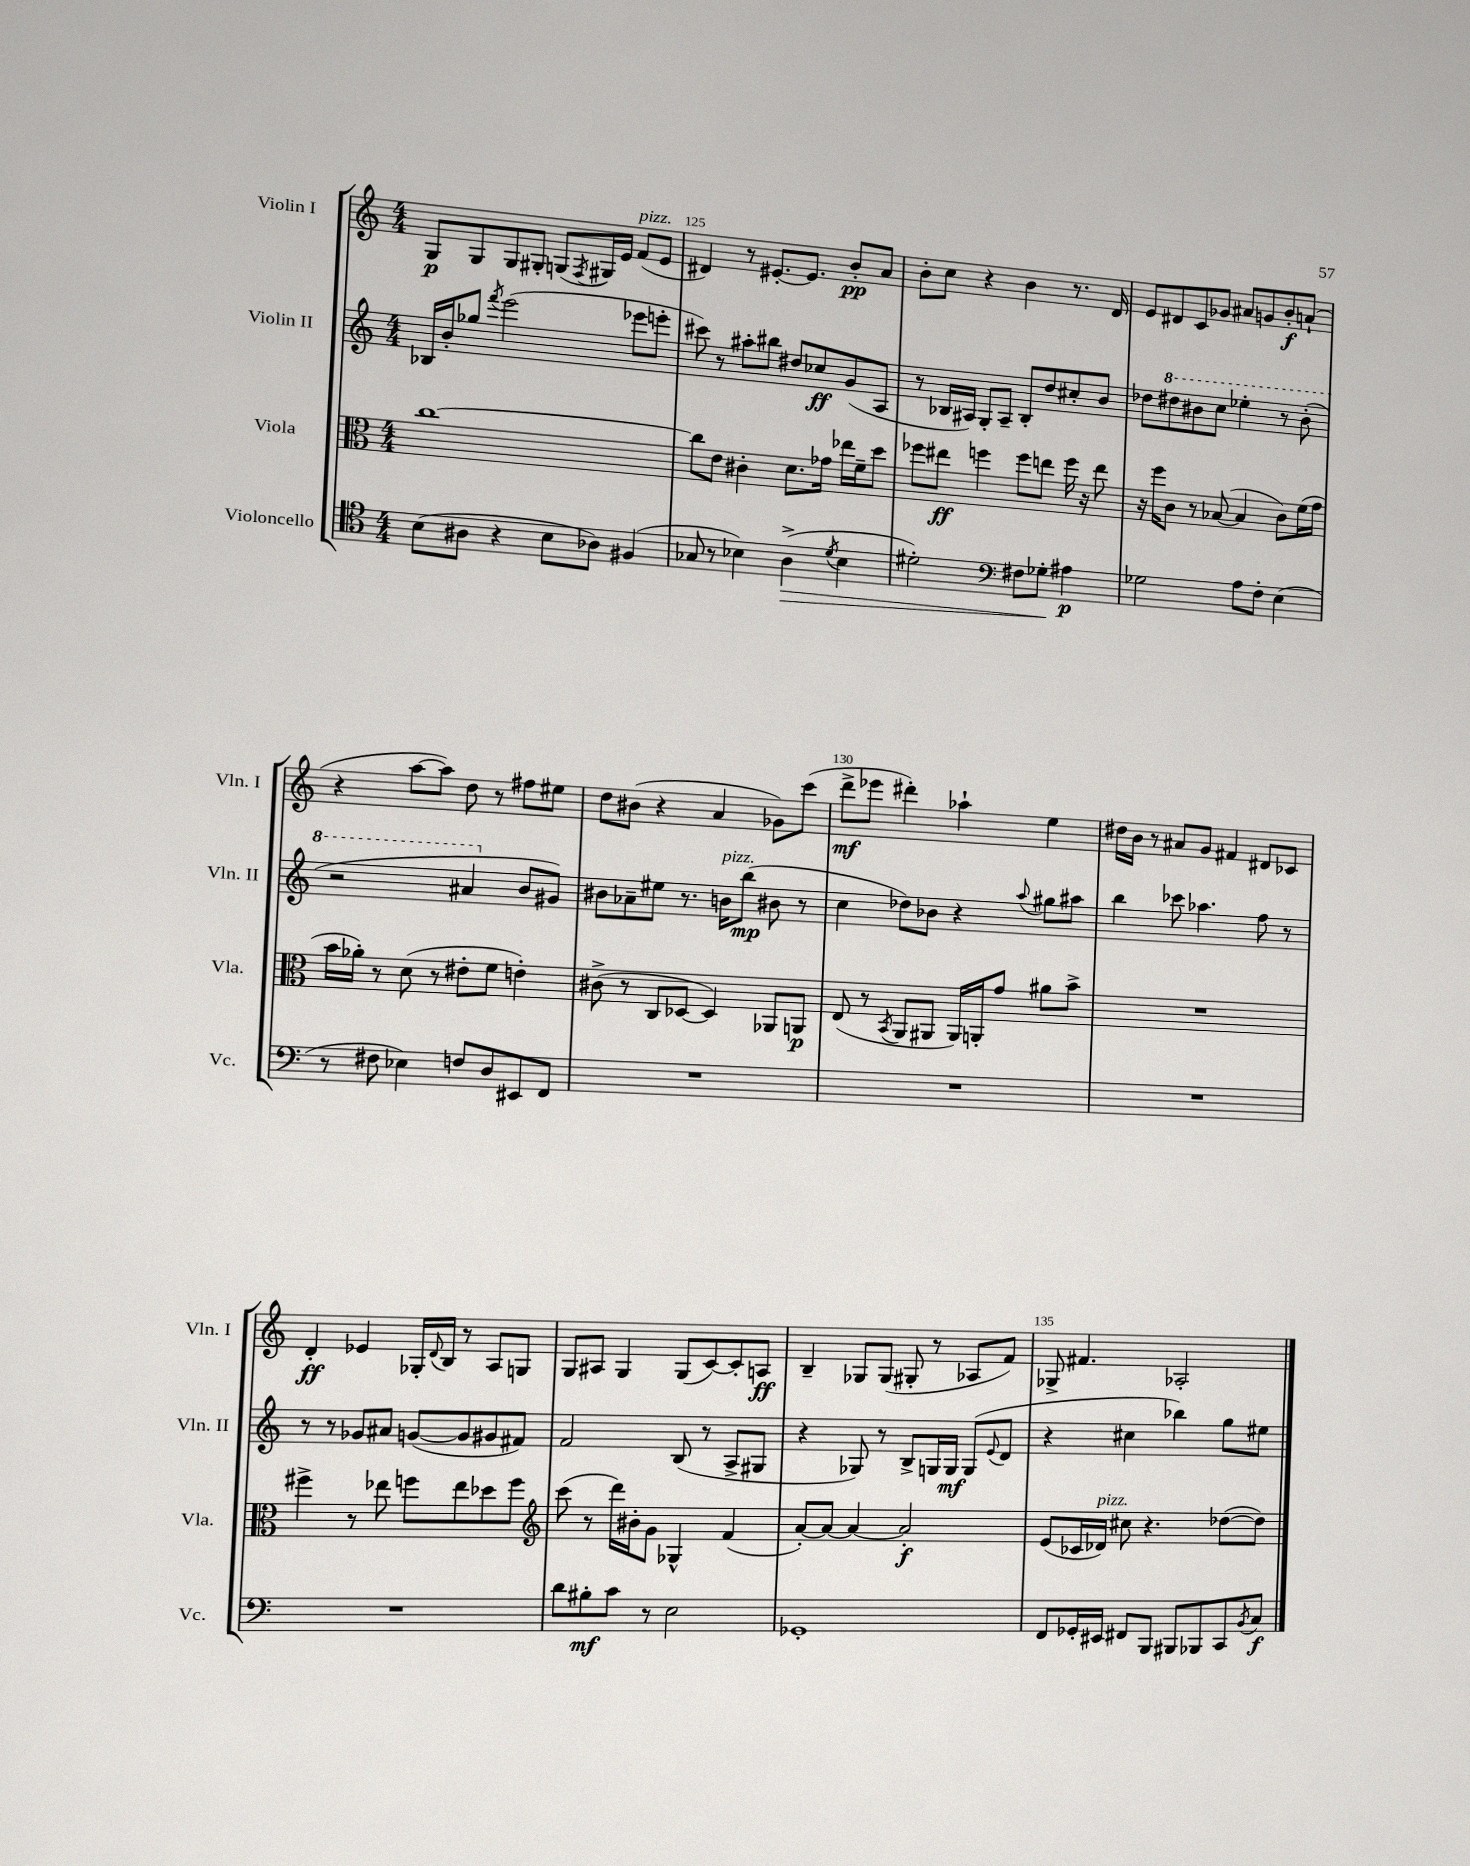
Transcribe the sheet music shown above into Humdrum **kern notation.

**kern	**dynam	**kern	**dynam	**kern	**dynam	**kern	**dynam
*part4	*part4	*part3	*part3	*part2	*part2	*part1	*part1
*staff4	*staff4	*staff3	*staff3	*staff2	*staff2	*staff1	*staff1
*I"Violoncello	*	*I"Viola	*	*I"Violin II	*	*I"Violin I	*
*I'Vc.	*	*I'Vla.	*	*I'Vln. II	*	*I'Vln. I	*
*clefC4	*	*clefC3	*	*clefG2	*	*clefG2	*
*k[]	*	*k[]	*	*k[]	*	*k[]	*
*M4/4	*	*M4/4	*	*M4/4	*	*M4/4	*
=124	=124	=124	=124	=124	=124	=124	=124
(8B\L	.	[1cc	.	16B-X/LL	.	8G/L	p
.	.	.	.	16b'/J	.	.	.
8A#X\J	.	.	.	8gg-X/J	.	8G/	.
.	.	.	.	8qfff/	.	.	.
4r	.	.	.	(2eee\	.	8G/	.
.	.	.	.	.	.	8G#X'/J	.
8B\L	.	.	.	.	.	(8Gn/L	.
.	.	.	.	.	.	8qF/	.
8A-X\J)	.	.	.	.	.	16G#X/L)	.
.	.	.	.	.	.	16e/JJ	.
!	!	!	!	!	!	!LO:TX:a:i:t=pizz.	!
(4F#X/	.	.	.	8eee-X\L	.	(8f/L	.
.	.	.	.	8eeen'\J	.	8e/J	.
=125	=125	=125	=125	=125	=125	=125	=125
8G-X/	.	8cc\L]	.	8ccc#X\)	.	4d#X/)	.
8r	.	8e\J	.	8r	.	.	.
4B-X\)	.	4c#X'\	.	8aa#X'\L	.	8r	.
.	.	.	.	8bb#X\J	.	[8.e#X'/L	.
!	!LO:HP:b	!	!	!	!	!	!
(4A^\	>	8.d\L	.	8dd#X/L	.	.	.
.	.	.	.	.	.	8.e#/J]	.
.	.	.	.	8cc-X/	ff	.	.
.	.	16g-X\Jk	.	.	.	.	.
8qd/	.	.	.	.	.	.	.
4B-\	.	16ee-X\LL	.	(8g/	.	8b'/L	pp
.	.	16f~\J	.	.	.	.	.
.	.	8dd\J	.	8A/J	.	8a/J	.
=126	=126	=126	=126	=126	=126	=126	=126
2d#X'\)	.	8ff-X\L	.	8r	.	8b'\L	.
.	.	8ee#X\J	ff	16B-X/LL	.	8cc\J	.
.	.	.	.	16A#X/JJ)	.	.	.
.	.	4ffn\	.	8G'/L	.	4r	.
.	.	.	.	8A#~/J	.	.	.
*clefF4	*	*	*	*	*	*	*
8F#X\L	.	8ff\L	.	8B-'/L	.	4b\	.
8G-X'\J	.	8een\J	.	8dd/	.	.	.
4A#X\	] p	16ff\	.	8cc#X'/	.	8.r	.
.	.	16r	.	.	.	.	.
.	.	8ee\	.	8b/J	.	.	.
.	.	.	.	.	.	16d/	.
=127	=127	=127	=127	=127	=127	=127	=127
2G-X\	.	16r	.	8dd-X\L	.	8e/L	.
.	.	16ff\KL	.	.	.	.	.
*	*	*	*	*8va	*	*	*
.	.	8c\J	.	8ddd#X\	.	8d#X/	.
.	.	8r	.	8bb#X\	.	8c/	.
.	.	([8B-X/	.	8ccc\J	.	8g-X/J	.
8A\L	.	4B-/]	.	4eee-X'\	.	8a#X/L	.
8F'\J	.	.	.	.	.	8gn/	.
(4E\	.	8c\L)	.	8r	.	8b'/	f
.	.	(16f\L	.	(8bb#'\	.	(8an`/J	.
.	.	16g\JJ	.	.	.	.	.
!!LO:LB:g=z
=128	=128	=128	=128	=128	=128	=128	=128
8r	.	16b\LL	.	2r	.	4r	.
.	.	16a-X'\JJ)	.	.	.	.	.
8F#X\	.	8r	.	.	.	.	.
4E-X\)	.	(8d\	.	.	.	[8aa\L	.
.	.	8r	.	.	.	8aa\J])	.
8Fn/L	.	8e#X'\L	.	4aa#X/	.	8dd\	.
8D/	.	8f\J	.	.	.	8r	.
*	*	*	*	*X8va	*	*	*
8EE#X/	.	4en'\)	.	8b/L	.	8ff#X\L	.
8FF/J	.	.	.	8g#X/J)	.	8ee#X\J	.
=129	=129	=129	=129	=129	=129	=129	=129
1r	.	(8c#X^\	.	8b#X\L	.	8dd\L	.
.	.	8r	.	8a-X~\	.	(8b#X\J	.
.	.	8C/L	.	8ee#X\J	.	4r	.
.	.	[8D-X/J	.	8.r	.	.	.
.	.	4D-/])	.	.	.	4a/	.
!	!	!	!	!LO:TX:a:i:t=pizz.	!	!	!
.	.	.	.	16bn\KL	.	.	.
.	.	.	.	(8bb\J	mp	.	.
.	.	8AA-X/L	.	8b#X\	.	8g-X\L)	.
.	.	8AAn/J	p	8r	.	(8ccc\J	.
=130	=130	=130	=130	=130	=130	=130	=130
1r	.	(8E/	.	4cc\	.	8ddd^\L	mf
.	.	8r	.	.	.	8eee-X\J	.
.	.	8qBB/	.	.	.	.	.
.	.	8AA/L	.	8dd-X\L)	.	4ddd#X'\)	.
.	.	8AA#X/J	.	8b-X\J	.	.	.
.	.	16AA#/LL)	.	4r	.	4aa-X`\	.
.	.	16AAn'/J	.	.	.	.	.
.	.	8g/J	.	.	.	.	.
.	.	.	.	8qqaa/	.	.	.
.	.	8a#X\L	.	8gg#X\L	.	4ee\	.
.	.	8b^\J	.	8aa#X\J	.	.	.
=131	=131	=131	=131	=131	=131	=131	=131
1r	.	1r	.	4bb\	.	16dd#X\LL	.
.	.	.	.	.	.	16b\JJ	.
.	.	.	.	.	.	8r	.
.	.	.	.	8ccc-X\	.	8a#X/L	.
.	.	.	.	4.aa-X\	.	8g/J	.
.	.	.	.	.	.	4f#X/	.
.	.	.	.	8ff\	.	8d#X/L	.
.	.	.	.	8r	.	8c-X/J	.
!!LO:LB:g=z
=132	=132	=132	=132	=132	=132	=132	=132
1r	.	4ff#X^\	.	8r	.	4d'/	ff
.	.	.	.	8r	.	.	.
.	.	8r	.	8g-X/L	.	4e-X/	.
.	.	8ee-X\	.	8a#X/J	.	.	.
.	.	8ffn\L	.	([8gn/L	.	16G-X'/LL	.
.	.	.	.	.	.	8qqd/	.
.	.	.	.	.	.	16B/JJ	.
.	.	8ee-\	.	8g/]	.	8r	.
.	.	8dd-X\	.	8g#X/	.	8A/L	.
.	.	8ff\J	.	8f#X/J)	.	8Gn/J	.
=133	=133	=133	=133	=133	=133	=133	=133
*	*	*clefG2	*	*	*	*	*
8d\L	.	(8ccc\	.	2f/	.	8G/L	.
8B#X'\	mf	8r	.	.	.	8A#X/J	.
8c\J	.	16ddd\LL)	.	.	.	4G/	.
.	.	16b#X'\J	.	.	.	.	.
8r	.	8g\J	.	.	.	.	.
2E\	.	4G-X^^/	.	(8B/	.	(8G/L	.
.	.	.	.	8r	.	[8c/)	.
.	.	(4f/	.	8A^/L	.	8c'/]	.
.	.	.	.	8G#X/J	.	8An/J	ff
=134	=134	=134	=134	=134	=134	=134	=134
1GG-X'	.	[8a'/L)	.	4r	.	4B~/	.
.	.	8a/J_	.	.	.	.	.
.	.	4a/_	.	8G-X/)	.	8G-X/L	.
.	.	.	.	8r	.	(8G-/J	.
.	.	2a'/]	f	8B^/L	.	8G#X'/	.
.	.	.	.	16Gn/L	.	8r	.
.	.	.	.	16G/JJ	mf	.	.
.	.	.	.	(8G/L	.	8A-X/L	.
.	.	.	.	8qqe/	.	.	.
.	.	.	.	8d/J	.	8f/J)	.
=135	=135	=135	=135	=135	=135	=135	=135
8FF/L	.	(8e/L	.	4r	.	8G-X^/	.
16GG-X'/L	.	16c-X/L	.	.	.	4.f#X/	.
!	!	!LO:TX:a:i:t=pizz.	!	!	!	!	!
16EE#X/JJ	.	16d-X/JJ)	.	.	.	.	.
8FF#X/L	.	8cc#X\	.	4cc#X\	.	.	.
8BBB/J	.	4.r	.	.	.	.	.
8BBB#X/L	.	.	.	4bb-X\)	.	2A-X'/	.
8BBB-X/	.	.	.	.	.	.	.
8CC/	.	([8dd-X\L	.	8gg\L	.	.	.
8qBB/	.	.	.	.	.	.	.
8C/J	f	8dd-\J])	.	8ee#X\J	.	.	.
==	==	==	==	==	==	==	==
*-	*-	*-	*-	*-	*-	*-	*-
